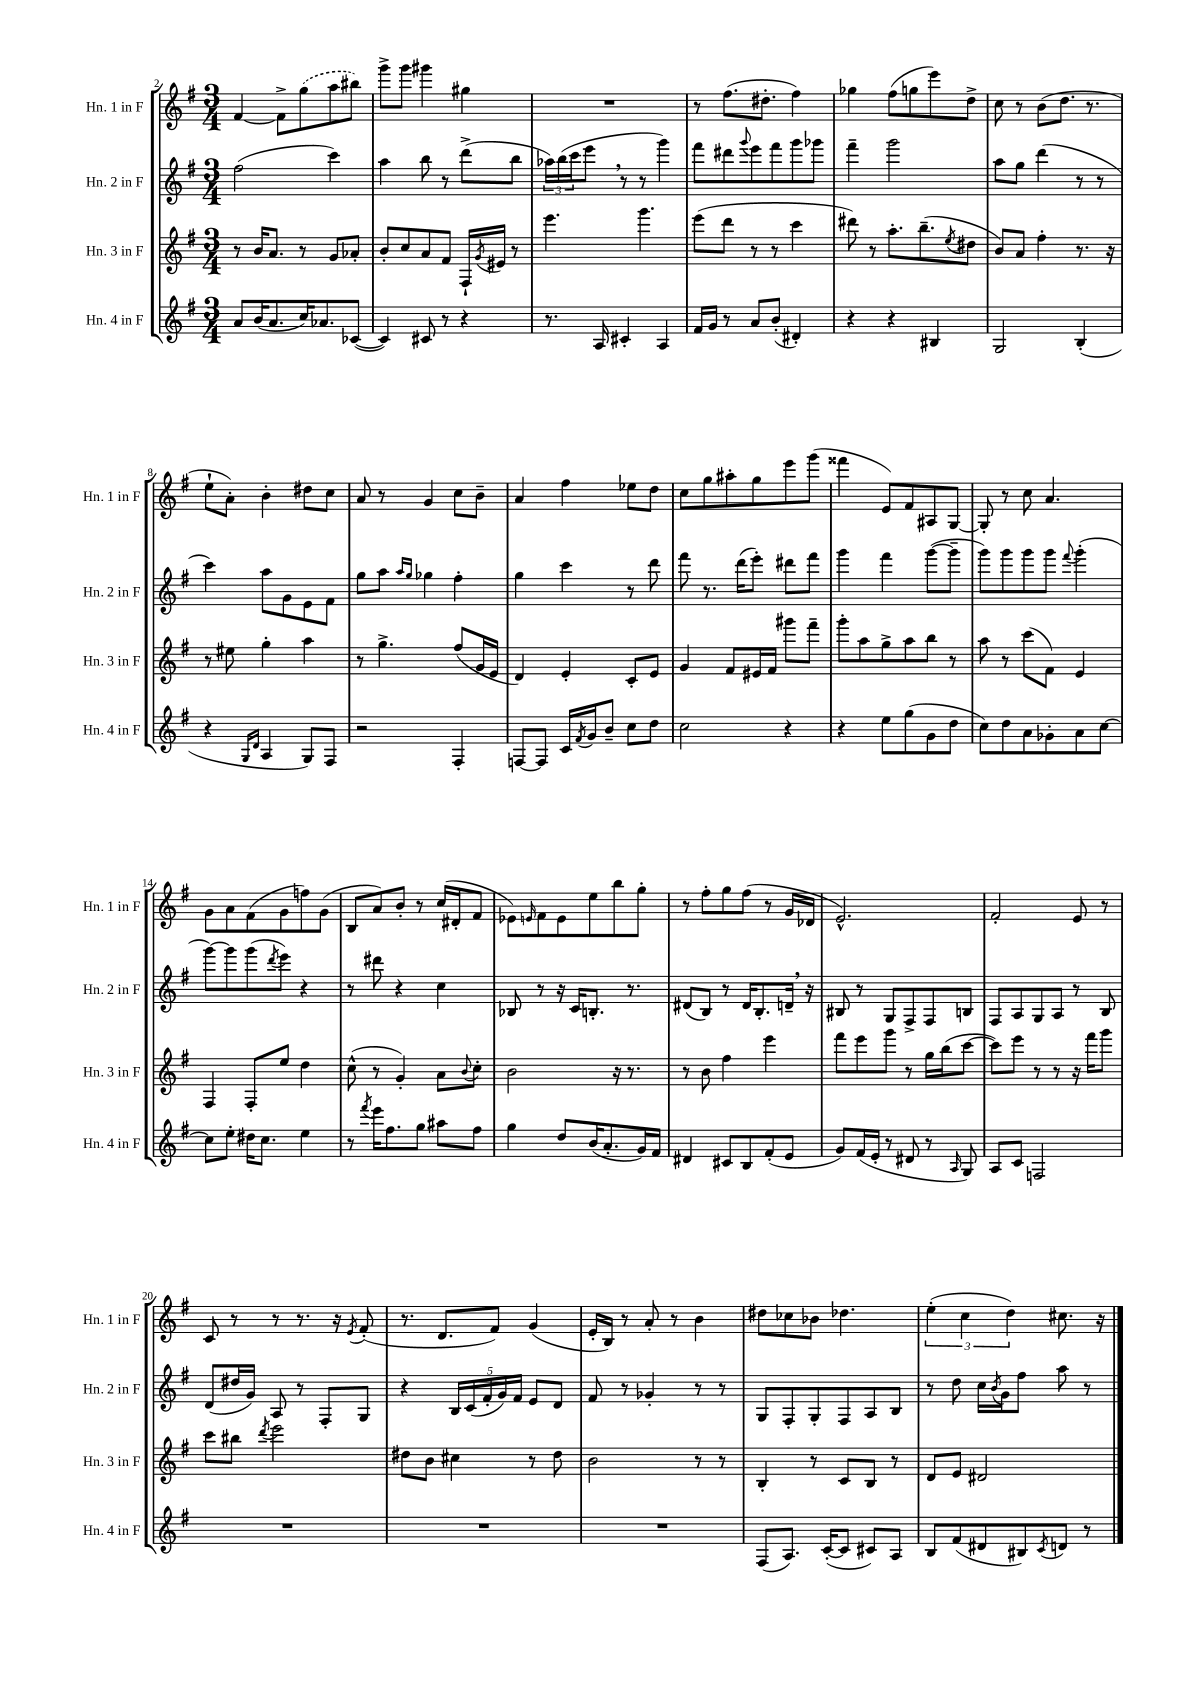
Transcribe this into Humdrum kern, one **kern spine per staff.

**kern	**kern	**kern	**kern
*staff4	*staff3	*staff2	*staff1
*clefG2	*clefG2	*clefG2	*clefG2
*k[f#]	*k[f#]	*k[f#]	*k[f#]
*M3/4	*M3/4	*M3/4	*M3/4
8a	8r	(2ff#	[4f#
(16b	16b	.	.
8.a	8.a	.	.
.	.	.	8f#^]
16cc)	8r	.	(8gg
8.a-	.	.	.
.	8g	4ccc)	8aa
([8c-	8a-'	.	8bb#)
=	=	=	=
4c-])	8b'	4aa	8ggg^
.	8cc	.	8ggg
8c#	8a	8bb	4ggg#
8r	8f#	8r	.
4r	16F#`	(8ddd^	4gg#
.	8qg	.	.
.	16e#	.	.
.	8r	8bb	.
=	=	=	=
8.r	4.eee	24aa-)	2.r
.	.	(24bb	.
.	.	24ccc	.
.	.	8eee	.
16A	.	.	.
4c#'	.	8r	.
.	4.ggg	8r	.
4A	.	4ggg)	.
=	=	=	=
16f#	(8eee	8fff#	8r
16g	.	.	.
8r	8ddd	8ddd#	(8.ff#
.	.	8qqggg	.
8a	8r	8eee	.
.	.	.	8.dd#'
(8b'	8r	8fff#	.
4d#')	4ccc	8ggg	4ff#)
.	.	8ggg-	.
=	=	=	=
4r	8ddd#)	4fff#~	4gg-
.	8r	.	.
4r	8.aa'	2ggg	(8ff#
.	.	.	8gg
.	(8.bb~	.	.
4B#	.	.	8eee)
.	8qee	.	.
.	8dd#	.	8dd^
=	=	=	=
2G	8b)	8aa	8cc
.	8a	8gg	8r
.	4ff#'	(4ddd	(8b
.	.	.	8.dd
(4B'	8.r	8r	.
.	.	.	8.r
.	.	8r	.
.	16r	.	.
=	=	=	=
4r	8r	4ccc)	8ee`
.	8ee#	.	8a')
16qqG	.	.	.
16qqd	.	.	.
4A	4gg'	8aa	4b'
.	.	8g	.
8G)	4aa	8e	8dd#
8F#	.	8f#	8cc
=	=	=	=
2r	8r	8gg	8a
.	4.gg^	8aa	8r
.	.	16qqaa	.
.	.	16qqgg	.
.	.	4gg-	4g
4F#'	(8ff#	4ff#'	8cc
.	16g	.	8b~
.	16e	.	.
=	=	=	=
[8F	4d)	4gg	4a
8F]	.	.	.
16c	4e'	4ccc	4ff#
8qf#	.	.	.
16g	.	.	.
8b~	.	.	.
8cc	8c'	8r	8ee-
8dd	8e	8ddd	8dd
=	=	=	=
2cc	4g	8fff#	8cc
.	.	8.r	8gg
.	8f#	.	8aa#'
.	.	(16ddd	.
.	16e#	8eee')	8gg
.	16f#	.	.
4r	8ggg#	8ddd#	8eee
.	8fff#~	8fff#	(8ggg
=	=	=	=
4r	8ggg'	4ggg	4fff##
.	8aa	.	.
8ee	8gg^	4fff#	8e)
(8gg	8aa	.	8f#
8g	8bb	([8ggg	8A#
8dd	8r	8ggg~]	[8G
=	=	=	=
8cc)	8aa	8ggg)	8G']
8dd	8r	8ggg	8r
8a	(8ccc	8ggg	8cc
8g-'	8f#)	8ggg	4.a
.	.	8qqfff#	.
8a	4e	(4ggg'	.
[8cc	.	.	.
=	=	=	=
8cc]	4F#	[8ggg)	8g
8ee'	.	8ggg]	8a
16dd#	8F#'	(8ggg	(8f#
8.cc	.	.	.
.	.	8qddd	.
.	8ee	8eee)	8g
4ee	4dd	4r	8ff)
.	.	.	(8g
=	=	=	=
8r	(8cc^^	8r	8B
8qfff#	.	.	.
16eee	8r	8ddd#	8a)
8.ff#	.	.	.
.	4g')	4r	8b'
8gg	.	.	8r
8aa#	8a	4cc	(16cc
.	.	.	16d#'
.	8qqb	.	.
8ff#	8cc'	.	8f#
=	=	=	=
4gg	2b	8B-	8e-)
.	.	.	16qqe
.	.	8r	8f#
8dd	.	16r	8e
.	.	16c	.
(16b	.	8.B'	8ee
8.a'	.	.	.
.	16r	.	8bb
.	8.r	8.r	.
16g)	.	.	8gg'
16f#	.	.	.
=	=	=	=
4d#	8r	(8d#	8r
.	8b	8B)	8ff#'
8c#	4ff#	8r	8gg
8B	.	16d#	(8ff#
.	.	8.B'	.
(8f#'	4eee	.	8r
8e	.	16d~	16g
.	.	16r	16d-
=	=	=	=
8g)	8fff#	8B#	2.e^^)
(16f#	8eee	8r	.
16e'	.	.	.
8r	8ggg	8G	.
8d#	8r	8F#^	.
8r	16gg	8F#	.
.	(16bb	.	.
16qqA	.	.	.
8G)	[8ccc	8B	.
=	=	=	=
8A	8ccc])	8F#	2f#'
8c	8eee	8A	.
2F	8r	8G	.
.	8r	8A	.
.	16r	8r	8e
.	16fff#	.	.
.	8ggg	8B	8r
=	=	=	=
2.r	8ccc	(8d	8c
.	8bb#	16dd#	8r
.	.	16g)	.
.	8qddd	.	.
.	2eee	8A	8r
.	.	8r	8.r
.	.	8F#'	.
.	.	.	16r
.	.	.	8qe
.	.	8G	(8f#'
=	=	=	=
2.r	8dd#	4r	8.r
.	8b	.	.
.	.	.	8.d
.	4cc#	20B	.
.	.	(20c	.
.	.	20f#'	.
.	.	.	8f#)
.	.	20g)	.
.	.	20f#	.
.	8r	8e	(4g
.	8dd#	8d	.
=	=	=	=
2.r	2b	8f#	16e'
.	.	.	16B)
.	.	8r	8r
.	.	4g-'	8a'
.	.	.	8r
.	8r	8r	4b
.	8r	8r	.
=	=	=	=
(8F#	4B'	8G	8dd#
8.A)	.	8F#'	8cc-
.	8r	8G'	8b-
([16c'	.	.	.
8c]	8c	8F#	4.dd-
8c#)	8B	8A	.
8A	8r	8B	.
=	=	=	=
8B	8d	8r	(6ee'
(8f#	8e	8dd	.
.	.	.	6cc
8d#	2d#	16cc	.
.	.	8qb	.
.	.	16g	.
.	.	.	6dd)
8B#)	.	8ff#	.
8qc	.	.	.
8d	.	8aa	8.cc#
8r	.	8r	.
.	.	.	16r
==	==	==	==
*-	*-	*-	*-
